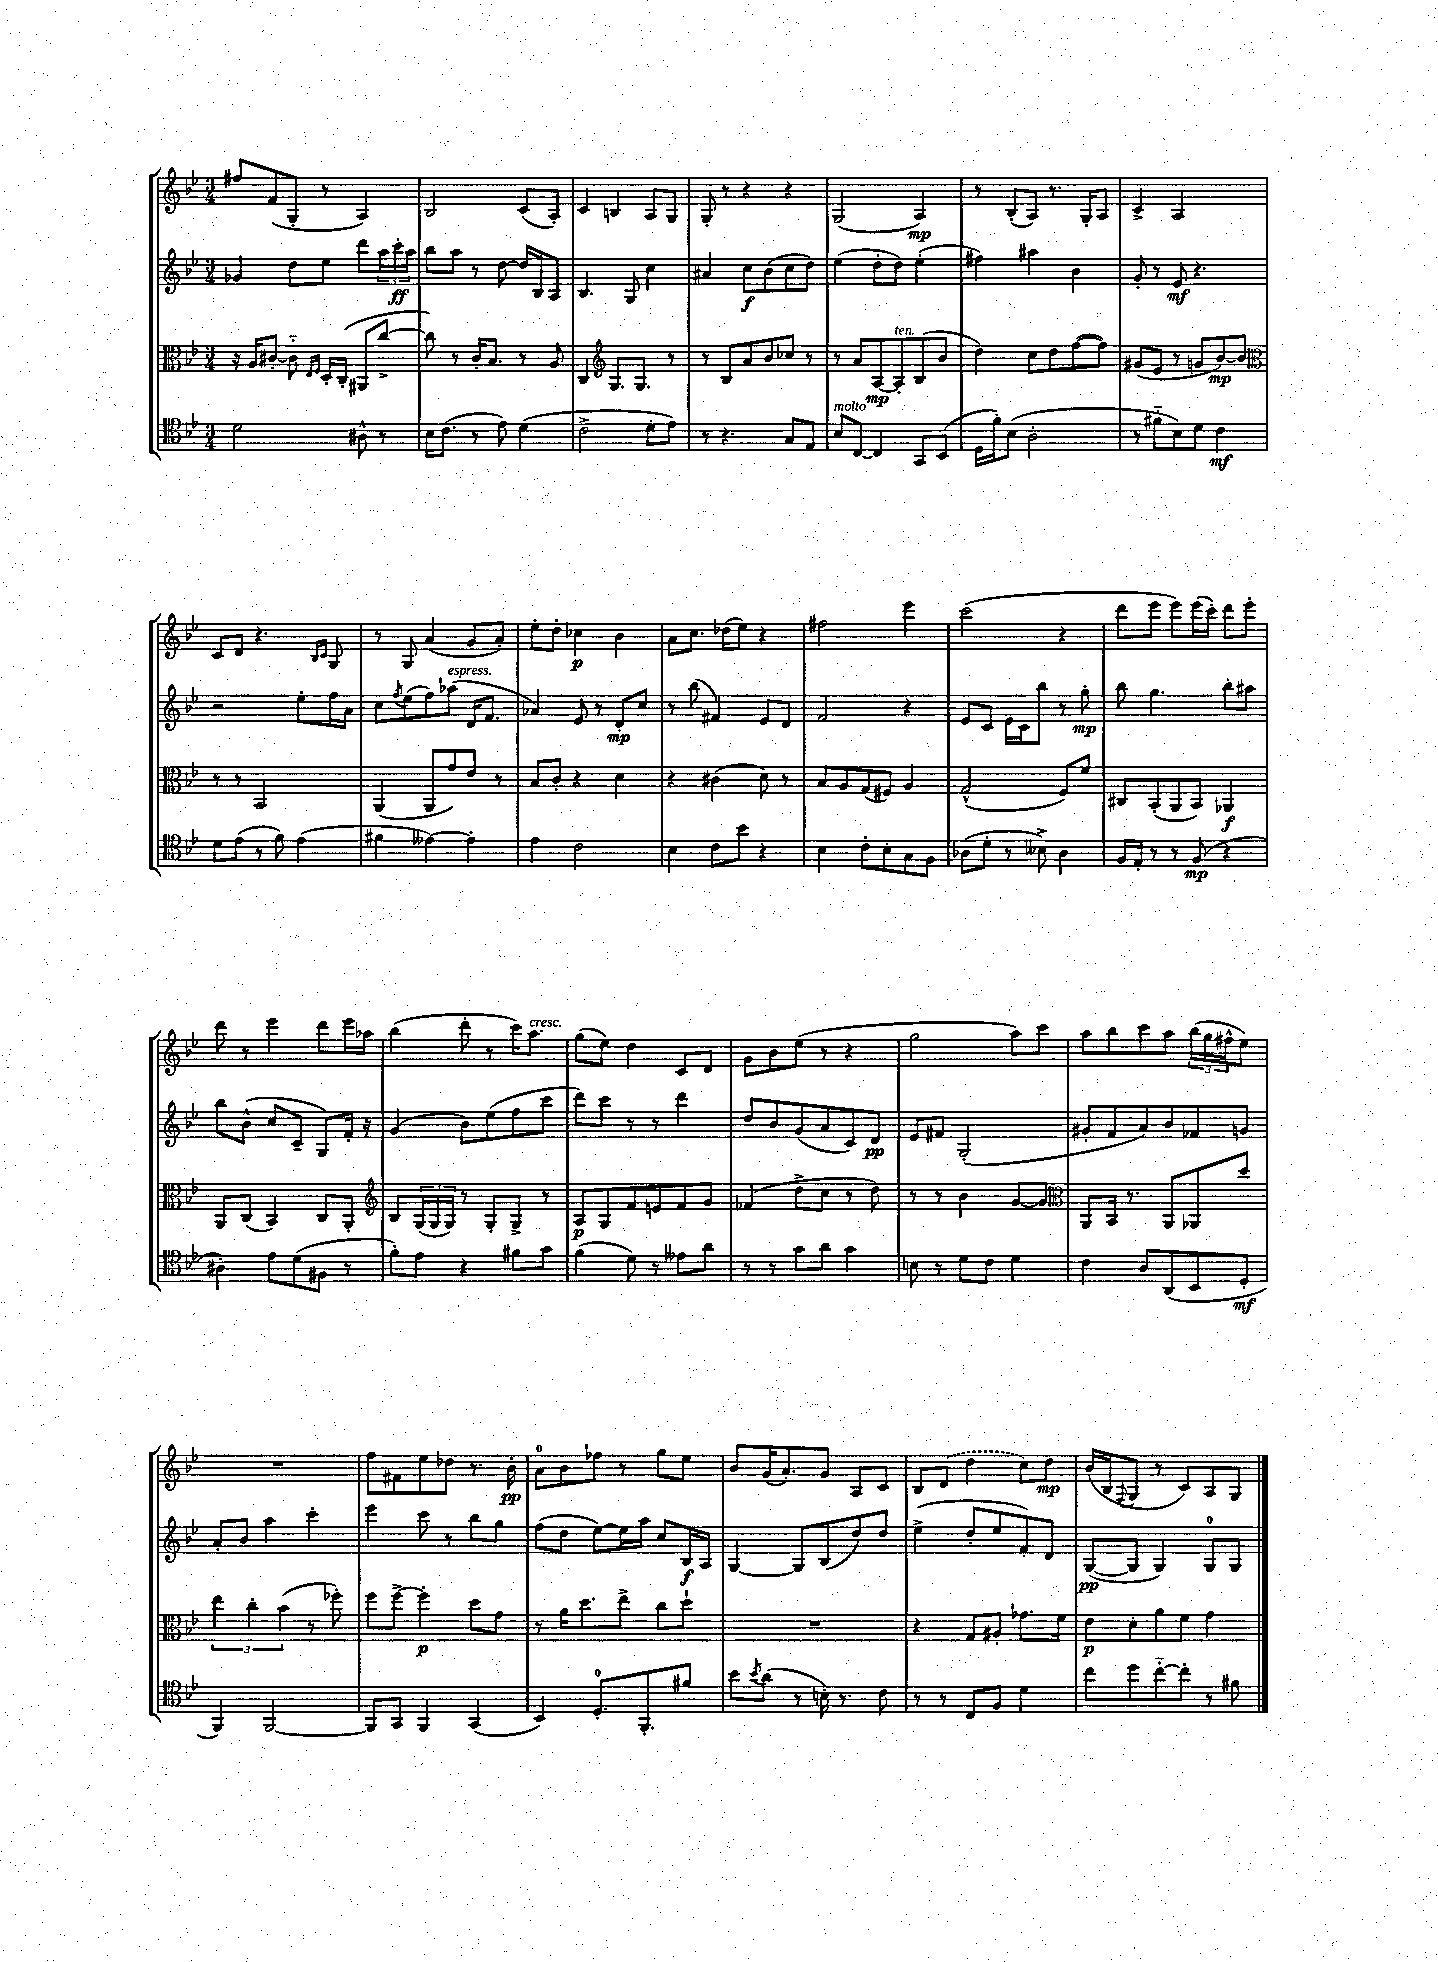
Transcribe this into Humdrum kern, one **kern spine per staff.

**kern	**kern	**kern	**kern
*staff4	*staff3	*staff2	*staff1
*clefC4	*clefC3	*clefG2	*clefG2
*k[b-e-]	*k[b-e-]	*k[b-e-]	*k[b-e-]
*M3/4	*M3/4	*M3/4	*M3/4
2d	16r	4g-	8ff#
.	16A	.	.
.	[8c#'	.	(8f
.	8c#'~]	8dd	8G'
.	16qqE-	.	.
.	16qqF	.	.
.	16D'	8ee-	8r
.	(16C'	.	.
8A#^^	8AA#	8ddd	4A)
8r	[8cc^	24aa	.
.	.	24ccc'	.
.	.	24aa	.
=	=	=	=
16B-	8cc])	8bb-	2B-
(8.c	.	.	.
.	8r	8aa	.
8r	16c'	8r	.
.	8.B-	.	.
8e-)	.	[8dd	.
(4d	8r	16dd]	(8c
.	.	16B-	.
.	8A	8A	8A')
=	=	=	=
2c^	4C	4.B-	4c
*	*clefG2	*	*
.	8.G	.	4B
.	.	8G	.
.	8.G	.	.
8d'	.	4cc	8A
8e-)	8r	.	8G
=	=	=	=
8r	8r	4a#	8G'
4.r	8B-	.	8r
.	8a	8cc	4r
.	8b-	(8b-	.
8G	8cc-	8cc	4r
8E-	8r	8dd)	.
=	=	=	=
8B-	8r	(4ee-	(2G
[8C	8a	.	.
4C]	[8A	8dd'	.
.	8A']	8dd)	.
8GG	(8B-	(4ee-'	4A)
(8BB-	8b-	.	.
=	=	=	=
16D	4dd)	4ff#)	8r
16f')	.	.	.
(8B-	.	.	(8B-'
2A'	8cc	4aa#	8A)
.	8dd	.	8.r
.	([8ff	4b-	.
.	.	.	16G'
.	8ff])	.	8A
=	=	=	=
8r	(8g#	8g'	4c^
8f#'~	8e-	8r	.
8B-)	8r	8e-	2A
8d	8g	4.r	.
4c	[8b-)	.	.
.	8b-]	.	.
=	=	=	=
*	*clefC3	*	*
8d	8r	2r	8c
(8e-	8r	.	8d
8r	2BB-	.	4.r
8f)	.	.	.
(4e-	.	8ee-'	.
.	.	.	16qqB-
.	.	.	16qqc
.	.	16ff	8G
.	.	16a	.
=	=	=	=
4f#	(4AA	8cc	8r
.	.	8qff	.
.	.	(8ee-	8G
[4e--)	8AA	8ff)	(4a
.	8g)	(8aa-	.
4e--']	8e-	16d	8g
.	.	8.f	.
.	8r	.	8a')
=	=	=	=
4e-	8B-	4a-)	8ee-'
.	8c'	.	8dd'
2c	4r	8e-	4cc-
.	.	8r	.
.	4d	8d'	4b-
.	.	8cc	.
=	=	=	=
4B-	4r	8r	8a
.	.	(8bb-	8.cc
8c	(4c#	4f#)	.
.	.	.	(16dd-
8b-	.	.	8ee-)
4r	8d)	8e-	4r
.	8r	8d	.
=	=	=	=
4B-	8B-	2f	2ff#
.	8A	.	.
8c'	(8G	.	.
8B-'	8F#)	.	.
8G	4A	4r	4eee-
8F	.	.	.
=	=	=	=
(8A-	(2G^^	8e-	(2ccc
8d'	.	8c	.
8r	.	16e-	.
.	.	16c	.
8B--^)	.	8bb-	.
4A-	8F)	8r	4r
.	8f	8gg'	.
=	=	=	=
16F	8C#	8bb-	8ddd
16E-'	.	.	.
8r	(8BB-'	4.gg	8eee-
8r	8AA	.	8eee-)
(8F	8BB-)	.	(16eee-
.	.	.	16ccc')
4r	4AA-	8bb-'	8ddd
.	.	8aa#	8eee-'
=	=	=	=
4A#')	8AA	8bb-	8ddd
.	(8C	(8b-^^	8r
8e-	4BB-)	8cc	4eee-
(8d	.	8c~	.
8F#	8C	8G)	8ddd
8r	8AA'	16f'	16eee-
.	.	16r	16aa-
=	=	=	=
*	*clefG2	*	*
8f')	8B-	(4g	(4bb-
8e-	(24G	.	.
.	24G	.	.
.	24G)	.	.
4r	8r	8b-)	8ddd'
.	8G'	(8ee-	8r
8f#	8G^	8ff	16ccc)
.	.	.	8.aa
8g	8r	8ccc	.
=	=	=	=
(4f	8A	8ddd)	(8gg
.	8G	8ccc	8ee-)
8d)	8f	8r	4dd
8r	8e	8r	.
8e--	8f	4ddd	8c
8a	8g	.	8d
=	=	=	=
8r	(4f-	8dd	8g
8r	.	8b-	8b-
8g	8dd^	(8g	(8ee-
8a	8cc	8a	8r
4g	8r	8c)	4r
.	8dd)	8d	.
=	=	=	=
8B	8r	8e-	2gg
8r	8r	8f#	.
8d	4b-	(2G'	.
8c	.	.	.
4d	[8g	.	8aa)
.	8g]	.	8ccc
=	=	=	=
*	*clefC3	*	*
4c	8AA	8g#'	8aa
.	16BB-	8f	8bb-
.	8.r	.	.
8A	.	8a)	8ccc
(8AA	8AA	8b-	8aa
8BB-	8AA-	8f-	(24bb-
.	.	.	24gg
.	.	.	24ff#^^
8D'	8dd	8g	8ee-)
=	=	=	=
4FF)	6ee-	8a'	2.r
.	.	8b-	.
.	6cc'	.	.
[2FF	.	4aa	.
.	(6b-	.	.
.	8r	4ccc'	.
.	8ff-')	.	.
=	=	=	=
8FF]	8ff	4eee-	8ff
8GG	[8ff^	.	8f#
4FF	4ff']	8ccc	8ee-
.	.	8r	8dd-
(4GG	8dd	8bb-	8.r
.	8g	8gg	.
.	.	.	16b-'
=	=	=	=
4BB-)	8r	(8ff	8a
.	16a	8dd	8b-
.	8.dd	.	.
8.D'	.	[8ee-)	8ff-
.	8ee-^	16ee-]	8r
8.FF'	.	16aa	.
.	8cc	8cc	8gg
8f#	8dd`	16B-	8ee-
.	.	16A	.
=	=	=	=
8b-	2.r	[4G	8b-
8qb-	.	.	.
(8a	.	.	(16g
.	.	.	8.a')
8r	.	8G]	.
16B')	.	(8B-	8g
8.r	.	.	.
.	.	8dd)	8A
8c	.	8dd	8c
=	=	=	=
8r	4r	(4ee-^	8B-
8r	.	.	(8d
8C	8G	8dd'	4dd
8F	8A#'	8ee-	.
4d	8.g-	8f')	8cc)
.	.	8d	8dd
.	16f	.	.
=	=	=	=
8cc	8e-	([8G	(16b-
.	.	.	16B-
.	.	.	8qqF
8dd	8d'	8G]	8G
[8cc'~	8a	4G)	8r
8cc']	8f	.	8c)
8r	4g	8G	8A
8f#	.	8G	8G
==	==	==	==
*-	*-	*-	*-
